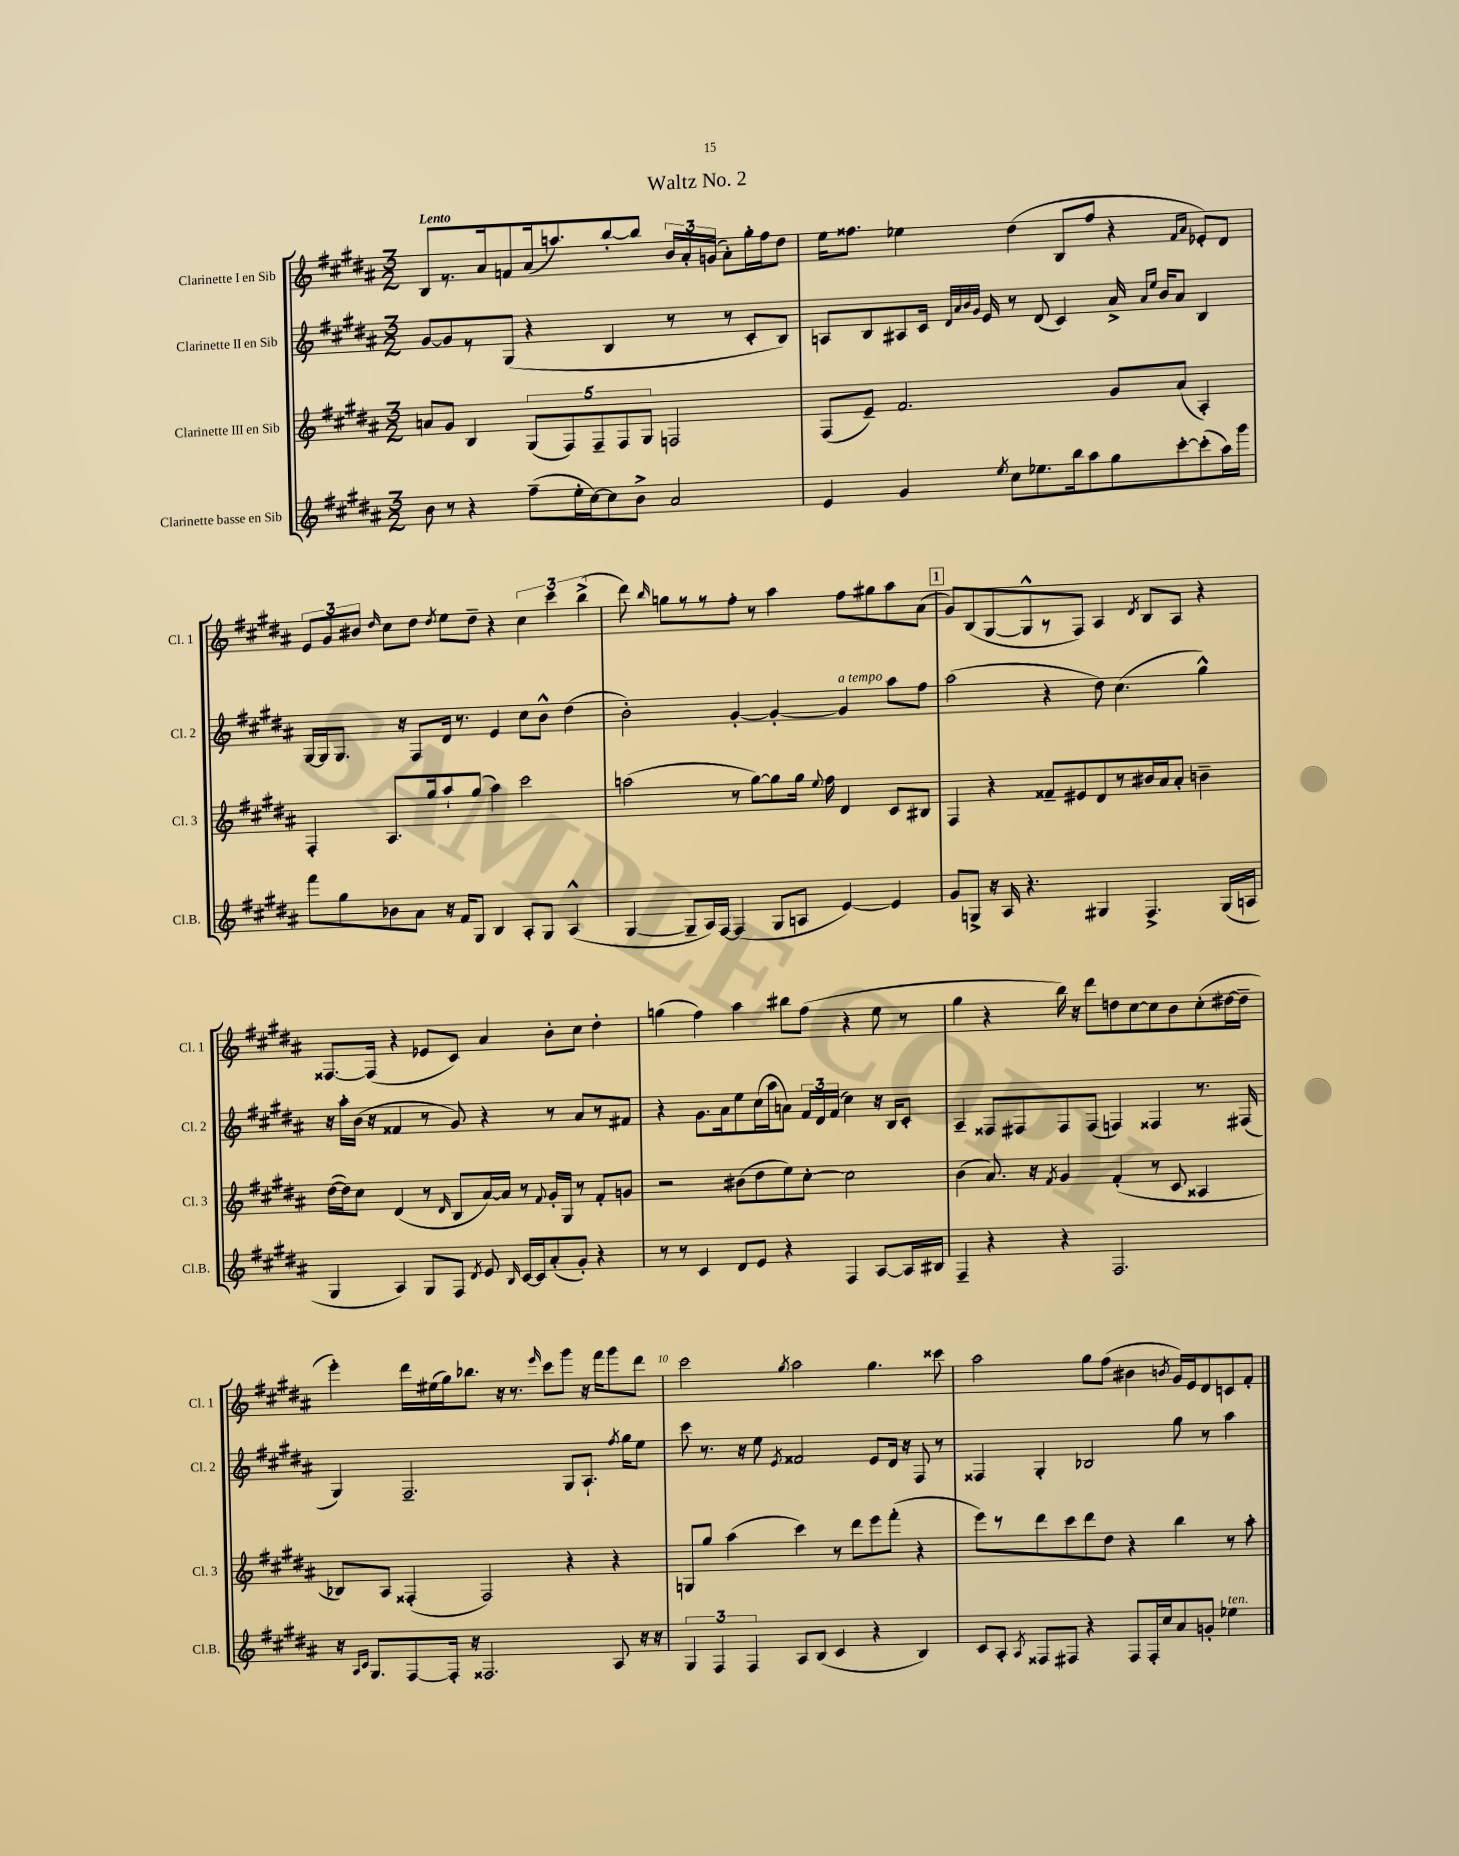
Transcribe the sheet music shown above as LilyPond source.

\header { title = "Waltz No. 2" }
<<
\new StaffGroup <<
\new Staff = "s0" \with { instrumentName = "Clarinette I en Sib" shortInstrumentName = "Cl. 1" } {
    \clef treble \key b \major \numericTimeSignature \time 3/2 \tempo "Lento"
    \autoBeamOff b8[ r8. ais'16 f'8 ais'16( a''8.) b''8~-. b''8] \tuplet 3/2 { b'16[ ais'16-. g'16]( } ais'8[-.) gis''16-. fis''16 dis''8] |
    e''16[ fisis''8.] ees''4 dis''4( b8[ fisis''8] r4 \grace { fis'16[ ais'16] } ees'8[-.) dis'8] |
    \tuplet 3/2 { e'8[ gis'8 bis'8] } \grace { dis''16 } cis''8[ dis''8] \acciaccatura { dis''8 } e''8[ dis''8]-- r4 \tuplet 3/2 { cis''4 cis'''4 b''4->( } |
    dis'''8) \grace { b''16 } g''8[ r8 r8 fis''8]-. r8 ais''4 fis''8[ gis''8 ais''8 ais'8]( |
    \mark \markup { \box "1" } gis'8[) b8( gis8~ gis8-^ r8 fis8]) ais4 \acciaccatura { dis'8 } b8[ ais8] r4 |
    fisis8.[~ fisis16]( r4 ees'8[ cis'8]) ais'4 b'8[-. cis''8] dis''4-. |
    g''4( fis''4) ais''4 bis''8[ fis''8]( r4 e''8 r8 |
    gis''4 r4 b''16) r16 dis'''8[ d''8 cis''8~ cis''8 b'8 cis''8-.( dis''16~ dis''16]-- |
    e'''4-.) dis'''16[ eis''16( gis''16) bes''8.] r16 r8. \grace { e'''16 } cis'''8[ gis'''8] r16 fis'''16[ gis'''8 dis'''8] |
    cis'''2 \acciaccatura { gis''8 } ais''2 gis''4. cisis'''8 |
    ais''2 gis''8[ fis''8]( bis'4 \acciaccatura { b'8 } gis'16[) e'16 dis'8 c'8 fis'8]-. \bar "|." |
}
\new Staff = "s1" \with { instrumentName = "Clarinette II en Sib" shortInstrumentName = "Cl. 2" } {
    \clef treble \key b \major \numericTimeSignature \time 3/2
    \autoBeamOff gis'8[~ gis'8 r8 gis8]( r4 b4 r8 r8 cis'8[-. b8]) |
    a8[ b8 ais8 cis'16] \grace { dis'32[ ais'32 b'32 gis'32] } e'16 r8 dis'8( cis'4) ais'16-> \grace { ais'16[ e''16] } b'16[ ais'8] b4 |
    gis16[~ gis16 gis8.] r16 fis8[ dis'16] r8. e'4 cis''8[ b'8]-^ dis''4( |
    b'2-.) gis'4~-. gis'4~-. gis'4^\markup { \italic "a tempo" } ais''8[ fis''8] |
    \mark \markup { \box "1" } ais''2( r4 dis''8) cis''4.( gis''4-^) |
    r16 ais''16[-. b'16]( r16 fisis'4 r8 gis'8) r4 r8 ais'8[ r8 fis'8] |
    r4 gis'8.[ ais'16 e''8 cis''16( ais''16 a'8]) \tuplet 3/2 { fis'16[ dis'16 fis'16]( } cis''4) r16 b16[ cis'8]-. |
    ais4-- fisis8[ fis8 fis8 fis8]( f4) fisis4 r8. fis16( |
    gis4) fis2.-- gis8[ ais8.]-! \acciaccatura { fis''8 } gis''16[ e''8] |
    cis'''8 r8. r16 e''8 \acciaccatura { e'8 } fisis'2 e'8[ dis'16] r16 fis8 r8 |
    fisis4 gis4-. bes2 gis''8 r8 ais''4 \bar "|." |
}
\new Staff = "s2" \with { instrumentName = "Clarinette III en Sib" shortInstrumentName = "Cl. 3" } {
    \clef treble \key b \major \numericTimeSignature \time 3/2
    \autoBeamOff a'8[ gis'8] b4 \tuplet 5/4 { gis8[( fis8) fis8-- fis8 gis8] } f2 |
    fis8[( e'8]--) fis'2. gis'8[ ais'8]( ais4-.) |
    fis4-. ais8.[ gis''16 ais''8-! gis''8]( ais''4) cis'''2 |
    a''2( r8 gis''8[~) gis''8 gis''16] \appoggiatura { e''8 } fis''16 dis'4 cis'8[ bis8] |
    \mark \markup { \box "1" } fis4 r4 fisis'8[-- eis'8 dis'8 r8 bis'16 ais'16 ais'8]-. b'4-- |
    dis''16[~( dis''16) cis''8] dis'4( r8 \grace { dis'16 } b8[ ais'16~) ais'16] r8 \appoggiatura { fis'8 } gis'16[-. gis16] r8 fis'8[-. g'8] |
    r2 bis'8[( dis''8 e''8) cis''8]~-. cis''2 |
    b'4( ais'8.) r16 \acciaccatura { fis'8 } gis'4 fis'4-.( r8 cis'8 aisis4 |
    bes8[) ais8] fisis4-.( fisis2) r4 r4 |
    g8[ gis''8] ais''4( cis'''4) r8 dis'''8[ e'''8 fis'''8]-.( r4 |
    e'''8[) r8 dis'''8 cis'''8 dis'''8 dis''8] r4 b''4 r8 ais''8-. \bar "|." |
}
\new Staff = "s3" \with { instrumentName = "Clarinette basse en Sib" shortInstrumentName = "Cl.B." } {
    \clef treble \key b \major \numericTimeSignature \time 3/2
    \autoBeamOff b'8 r8 r4 fis''8[--( e''16-. cis''16~) cis''8 b'8]-> ais'2 |
    e'4 gis'4 \acciaccatura { e''8 } cis''8[ ees''8. b''16 ais''8 gis''8 cis'''8~-. cis'''8-.( ais''16) gis'''16] |
    fis'''8[ gis''8 bes'8 ais'8] r16 fis'16[ gis8] b4 ais8[-. gis8] ais4-^( |
    gis4~ gis8[-- ais16) fis16]~ fis4( gis8[ a8] e'4~) e'4 |
    \mark \markup { \box "1" } gis'8[ g8]-> r16 ais16 r4. gis4 fis4.-> gis16[( a16] |
    gis4 ais4) gis8[ fis8] \acciaccatura { dis'8 } e'8 \grace { b16 } cis'16[~ cis'16 ais'8-.( gis'8]-.) r4 |
    r8 r8 cis'4 dis'8[ e'8] r4 fis4 ais8[~ ais16 bis16] |
    fis4-- r4 r4 fis2. |
    r16 \grace { ais16[ cis'16] } gis8.[ fis8~ fis16]-. r16 fisis2. ais8 r16 r16 |
    \tuplet 3/2 { gis4 fis4 fis4 } ais8[ b8]( cis'4 r4 b4) |
    cis'8[ ais8]-. \acciaccatura { ais8 } fisis8[ fis8] r4 fis8[ fis16-. cis''16 ais'8 g'8]-. ees''4^\markup { \italic "ten." } \bar "|." |
}
>>
>>
\layout { \context { \Score \override BarNumber.break-visibility = ##(#f #t #t) barNumberVisibility = #(every-nth-bar-number-visible 5) } }
